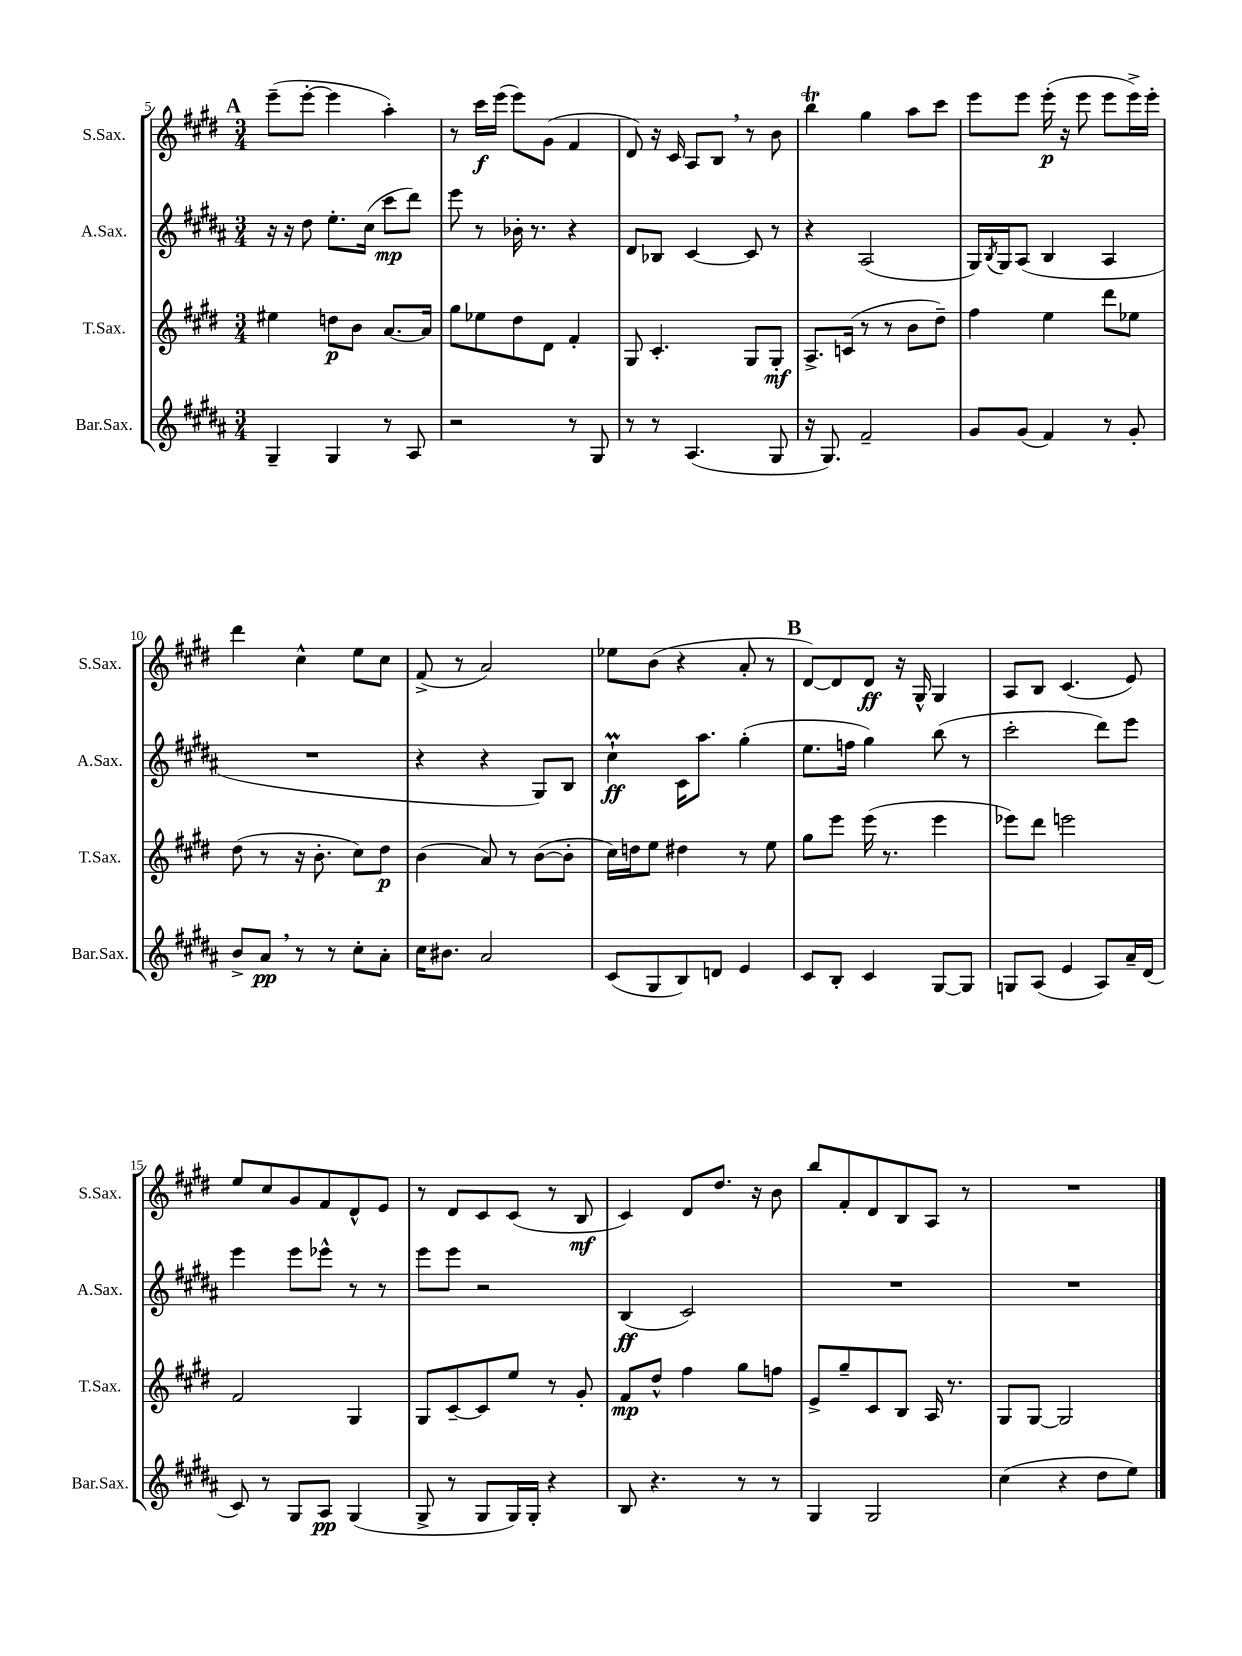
<<
\new StaffGroup <<
\new Staff = "s0" \with { instrumentName = "S.Sax." shortInstrumentName = "S.Sax." } {
    \clef treble \key e \major \numericTimeSignature \time 3/4
    \mark \markup { \bold "A" } e'''8--( e'''8~-. e'''4 a''4-.) |
    r8 cis'''16\f e'''16( e'''8) gis'8( fis'4 |
    dis'8) r16 cis'16 a8 b8 \breathe r8 b'8 |
    b''4\trill gis''4 a''8 cis'''8 |
    e'''8 e'''8 e'''16-.\p( r16 e'''8 e'''8 e'''16->) e'''16-. |
    dis'''4 cis''4-^ e''8 cis''8 |
    fis'8->( r8 a'2) |
    ees''8 b'8( r4 a'8-. r8 |
    \mark \markup { \bold "B" } dis'8~) dis'8 dis'8\ff r16 gis16-^ gis4 |
    a8 b8 cis'4.( e'8) |
    e''8 cis''8 gis'8 fis'8 dis'8-^ e'8 |
    r8 dis'8 cis'8 cis'8( r8 b8\mf |
    cis'4) dis'8 dis''8. r16 b'8 |
    b''8 fis'8-. dis'8 b8 a8 r8 |
    R2. \bar "|." |
}
\new Staff = "s1" \with { instrumentName = "A.Sax." shortInstrumentName = "A.Sax." } {
    \clef treble \key b \major \numericTimeSignature \time 3/4
    \mark \markup { \bold "A" } r16 r16 dis''8 e''8.-. cis''16( cis'''8\mp dis'''8) |
    e'''8 r8 bes'16-. r8. r4 |
    dis'8 bes8 cis'4~ cis'8 r8 |
    r4 ais2( |
    gis16) \acciaccatura { b8 } gis16 ais8( b4 ais4 |
    R2. |
    r4 r4 gis8) b8 |
    cis''4-!\prall\ff cis'16 ais''8. gis''4-.( |
    \mark \markup { \bold "B" } e''8. f''16 gis''4) b''8( r8 |
    cis'''2-. dis'''8) e'''8 |
    e'''4 e'''8 ees'''8-^ r8 r8 |
    e'''8 e'''8 r2 |
    b4\ff( cis'2) |
    R2. |
    R2. \bar "|." |
}
\new Staff = "s2" \with { instrumentName = "T.Sax." shortInstrumentName = "T.Sax." } {
    \clef treble \key e \major \numericTimeSignature \time 3/4
    \mark \markup { \bold "A" } eis''4 d''8\p b'8 a'8.~ a'16 |
    gis''8 ees''8 dis''8 dis'8 fis'4-. |
    gis8 cis'4.-. gis8 gis8-.\mf |
    a8.-> c'16( r8 r8 b'8 dis''8--) |
    fis''4 e''4 dis'''8 ees''8 |
    dis''8( r8 r16 b'8.-. cis''8) dis''8\p |
    b'4( a'8) r8 b'8~( b'8-. |
    cis''16) d''16 e''8 dis''4 r8 e''8 |
    \mark \markup { \bold "B" } gis''8 e'''8 e'''16( r8. e'''4 |
    ees'''8) dis'''8 e'''2 |
    fis'2 gis4 |
    gis8 cis'8~-- cis'8 e''8 r8 gis'8-. |
    fis'8\mp dis''8-^ fis''4 gis''8 f''8 |
    e'8-> gis''8-- cis'8 b8 a16 r8. |
    gis8 gis8~ gis2 \bar "|." |
}
\new Staff = "s3" \with { instrumentName = "Bar.Sax." shortInstrumentName = "Bar.Sax." } {
    \clef treble \key b \major \numericTimeSignature \time 3/4
    \mark \markup { \bold "A" } gis4-- gis4 r8 ais8 |
    r2 r8 gis8 |
    r8 r8 ais4.( gis8 |
    r16 gis8.) fis'2-- |
    gis'8 gis'8( fis'4) r8 gis'8-. |
    b'8-> ais'8\pp \breathe r8 r8 cis''8-. ais'8-. |
    cis''16 bis'8. ais'2 |
    cis'8( gis8 b8) d'8 e'4 |
    \mark \markup { \bold "B" } cis'8 b8-. cis'4 gis8~ gis8 |
    g8 ais8( e'4 ais8) ais'16-- dis'16( |
    cis'8) r8 gis8 ais8\pp gis4( |
    gis8-> r8 gis8 gis16) gis16-. r4 |
    b8 r4. r8 r8 |
    gis4 gis2 |
    cis''4( r4 dis''8 e''8) \bar "|." |
}
>>
>>
\layout { \context { \Score currentBarNumber = #5 } }
